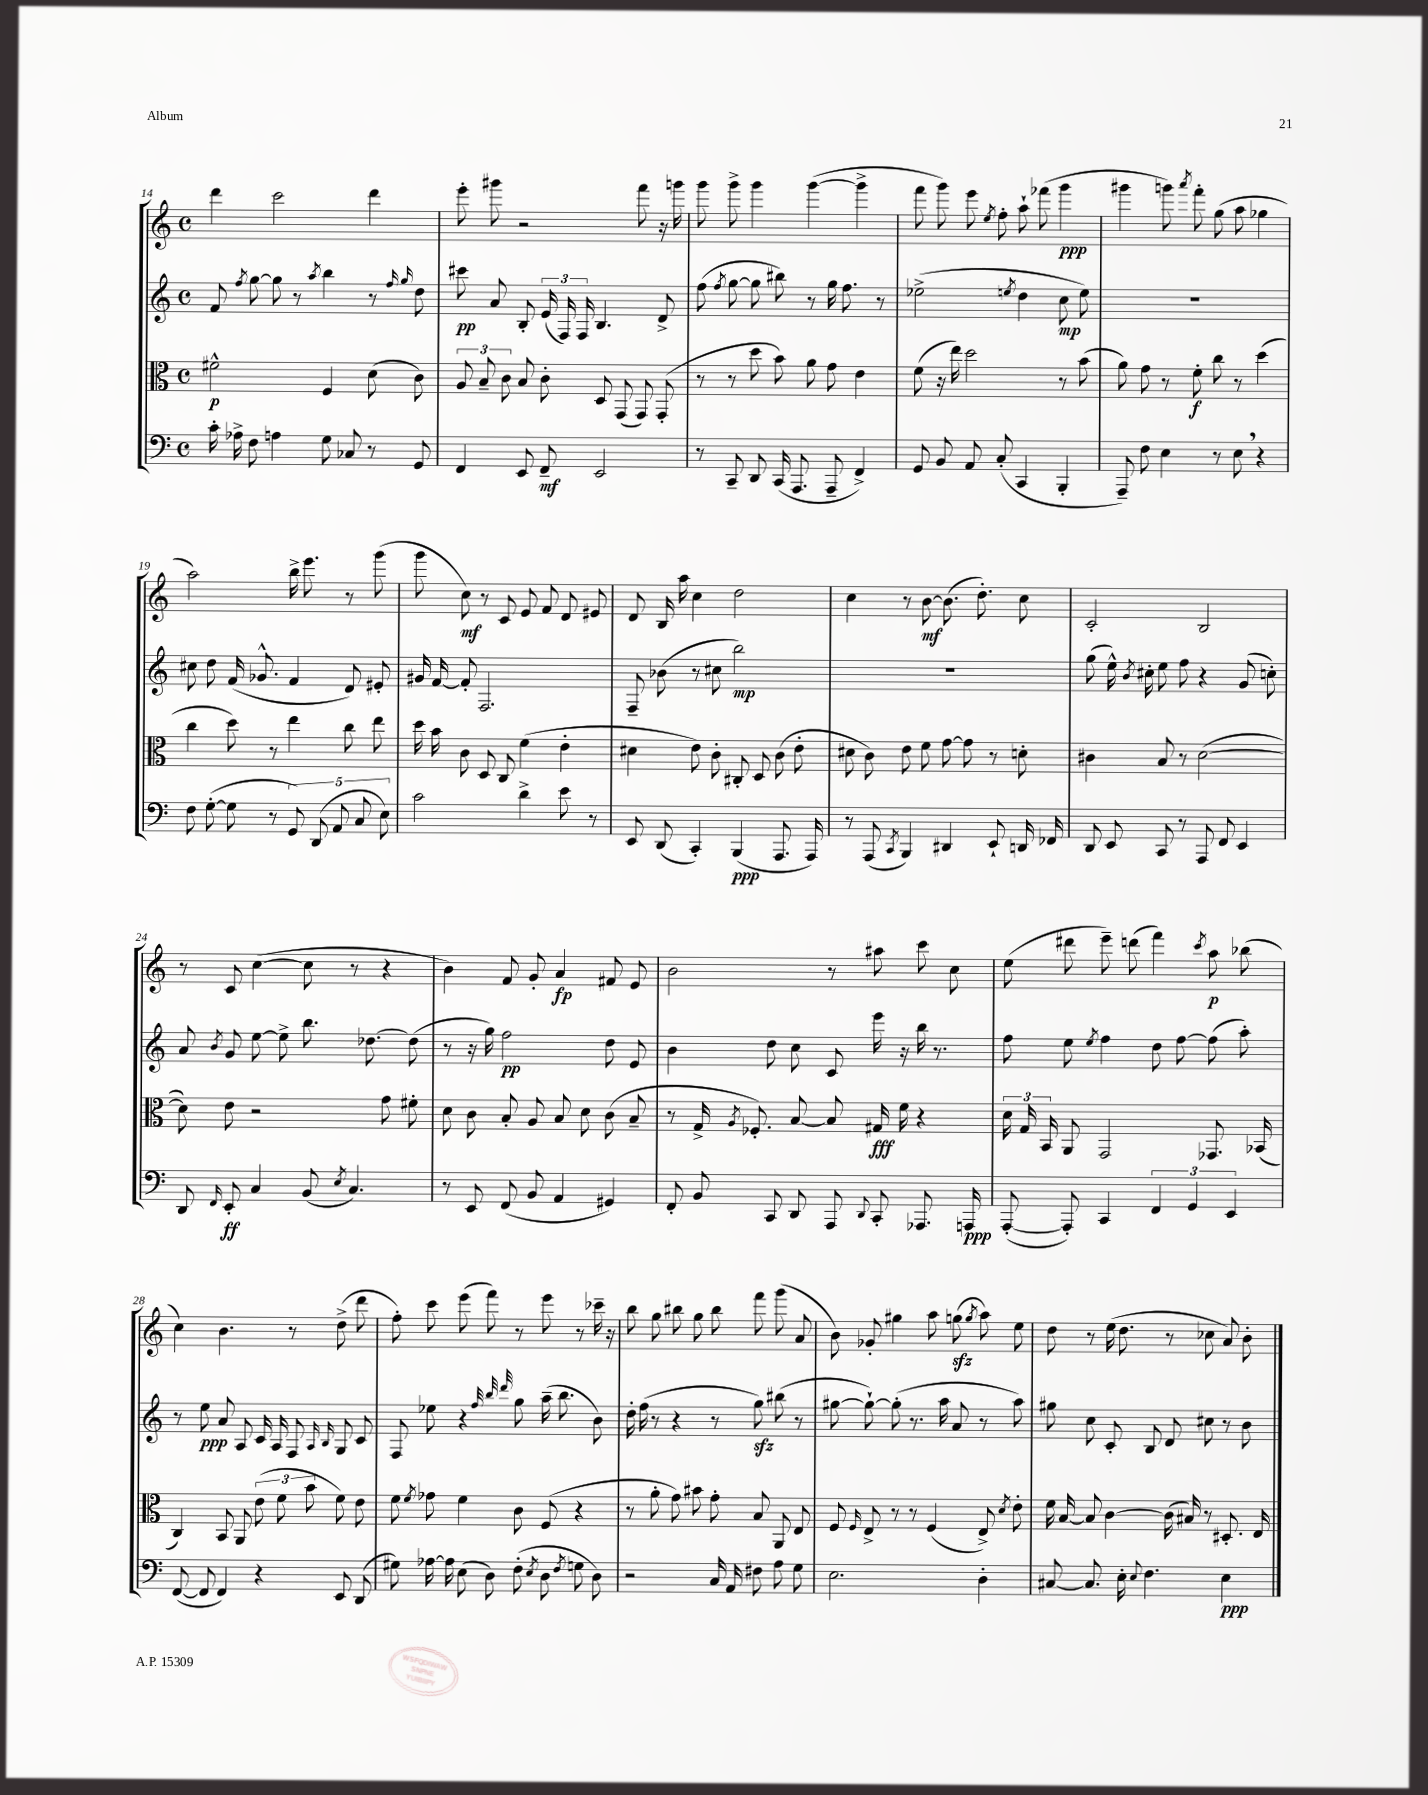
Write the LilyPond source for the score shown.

<<
\new StaffGroup <<
\new Staff = "s0" {
    \clef treble \key c \major \defaultTimeSignature \time 4/4
    \autoBeamOff d'''4 c'''2 d'''4 |
    e'''8-. gis'''8 r2 f'''8 r16 g'''16 |
    g'''8 g'''8-> g'''4 g'''4~( g'''4-> |
    f'''8 g'''8) e'''8 \acciaccatura { e''8 } f''8-. a''8-! fes'''8( g'''4\ppp |
    gis'''4 g'''8) \acciaccatura { a'''8 } f'''8-. g''8( a''8 ges''4 |
    a''2) b''16-> e'''8. r8 g'''8( |
    g'''8 c''8\mf) r8 c'8 e'8 f'8 d'8 eis'8 |
    d'8 b16 a''16 c''4 d''2 |
    c''4 r8 b'8~\mf b'8.( d''8.-.) c''8 |
    c'2-. b2 |
    r8 c'8 c''4~( c''8 r8 r4 |
    b'4) f'8 g'8-. a'4\fp fis'8 e'8 |
    b'2 r8 ais''8 c'''8 c''8 |
    e''8( dis'''8 e'''8--) d'''8( f'''4) \acciaccatura { c'''8 } a''8\p bes''8( |
    c''4) b'4. r8 d''8->( d'''8 |
    f''8-.) c'''8 e'''8( f'''8) r8 e'''8 r8 ces'''16-- r16 |
    b''8 g''8 bis''8 g''8 bis''8 f'''8 g'''8( a'8 |
    b'8) ges'8-. gis''4 a''8 g''8\sfz( \acciaccatura { g''8 } a''8) e''8 |
    d''8 r8 e''16( d''8. r8 ces''8 a'8) b'8-. \bar "|." |
}
\new Staff = "s1" {
    \clef treble \key c \major \defaultTimeSignature \time 4/4
    \autoBeamOff f'8 \acciaccatura { f''8 } g''8~ g''8 r8 \acciaccatura { a''8 } b''4 r8 \grace { f''16 g''16 } d''8 |
    cis'''8\pp a'8 b8-. \tuplet 3/2 { e'16( f16) f16 } b4. d'8-> |
    f''8( \acciaccatura { f''8 } g''8~ g''8 bis''8) r8 g''16 f''8. r8 |
    ees''2->( \acciaccatura { e''8 } d''4 c''8\mp e''8) |
    R1 |
    cis''8 d''8 f'16( ges'8.-^ f'4 d'8) eis'8-. |
    gis'16 f'16~ f'8-. f2. |
    f8-- bes'8( r8 cis''8 b''2\mp) |
    R1 |
    g''8( e''16-^) \acciaccatura { b'8 } cis''16-. e''8 f''8 r4 g'8( c''8-.) |
    a'8 \acciaccatura { b'8 } g'8 e''8~ e''8-> b''8. des''8.~ des''8( |
    r8 r16 g''16) f''2\pp d''8 e'8 |
    b'4 d''8 c''8 c'8 e'''16 r16 b''16 r8. |
    f''8 e''8 \acciaccatura { e''8 } f''4 d''8 f''8~ f''8( a''8-.) |
    r8 e''8\ppp a'8 a8 c'16 a16 f8 \grace { a16 b16 } g8 c'8 |
    f8 ees''8 r4 \grace { f''32 b''32 d'''32 } g''8 a''16--( b''8. b'8) |
    d''16-. f''16( r8 r4 r8 g''8\sfz) bis''8( r8 |
    gis''8~ gis''8~-!) gis''8-.( r8. a''16 a'8 r8 a''8) |
    gis''8 c''8 c'8-. b8 d'8 cis''8 r8 b'8 \bar "|." |
}
\new Staff = "s2" {
    \clef alto \key c \major \defaultTimeSignature \time 4/4
    \autoBeamOff fis'2-^\p f4 d'8( c'8) |
    \tuplet 3/2 { a8 b8-- c'8 } b8 c'8-. d8 g,8( g,8) g,8-.( |
    r8 r8 d''8 b'8) a'8 g'8 e'4 |
    f'8( r16 e''16) d''2 r8 b'8( |
    a'8) g'8 r8 f'8-.\f c''8 r8 d''4( |
    c''4 d''8) r8 e''4 c''8 e''8 |
    d''16 b'16 c'8 d8 c8 f'4( e'4-. |
    dis'4 e'8) c'8-. cis8-. d8 c'8( e'8-. |
    dis'8 c'8) e'8 f'8 g'8~ g'8 r8 d'8-. |
    cis'4 b8 r8 d'2~( |
    d'8) e'8 r2 g'8 fis'8-. |
    d'8 c'8 b8-. a8 b8 d'8 c'8( b8-- |
    r8 g16-> \acciaccatura { a8 } fes8.-.) b8~ b8 gis16\fff f'16 r4 |
    \tuplet 3/2 { d'16 g16 b,16 } a,8 g,2 ges,8. bes,16( |
    c4) b,8 a,8 \tuplet 3/2 { e'8( f'8 b'8 } f'8) e'8 |
    f'8 \acciaccatura { f'8 } ges'8 f'4 c'8 f8( r4 |
    r8 a'8-. g'8) bis'8 g'8-. b8 a,8 e8 |
    f8 \grace { f16 } e8-> r8 r8 f4( e8->) \acciaccatura { d'8 } e'8-. |
    f'16 b16~ b8 c'4~ c'16( bis16) r8 dis8.-. e16 \bar "|." |
}
\new Staff = "s3" {
    \clef bass \key c \major \defaultTimeSignature \time 4/4
    \autoBeamOff c'16-. aes16-> f8 a4 g8 ces8 r8 g,8 |
    f,4 e,8 f,8--\mf e,2 |
    r8 c,8-- d,8 c,16( a,,8. a,,8-- f,4->) |
    g,8 b,8 a,8 c8-.( c,4 b,,4-. |
    a,,8--) f8 e4 r8 e8 \breathe r4 |
    f8 g8~-.( g8 r8 \tuplet 5/4 { g,8) d,8( a,8 c8 e8) } |
    c'2 d'4-> e'8 r8 |
    e,8 d,8( c,4-.) b,,4\ppp( a,,8. a,,16) |
    r8 a,,8( \acciaccatura { c,8 } b,,4) dis,4 e,8-! d,16 fes,16 |
    d,8 e,8 c,8 r8 a,,8 f,8 e,4 |
    d,8 \grace { f,16 } e,8-.\ff c4 b,8( \acciaccatura { e8 } c4.) |
    r8 e,8 f,8( b,8 a,4 gis,4) |
    f,8-. b,8 c,8 d,8 a,,8 \appoggiatura { d,8 } c,8-. aes,,8. a,,16\ppp |
    a,,8~-.( a,,8-.) c,4 \tuplet 3/2 { f,4 g,4 e,4 } |
    f,8~( f,8 f,4) r4 e,8 d,8( |
    gis8) aes16~ aes16 e8( d8) f8-.( \acciaccatura { e8 } d8 \acciaccatura { f8 } g8 d8) |
    r2 c16 a,16 fis8 a8 g8 |
    e2. d4-. |
    cis8~ cis8. e16-. \appoggiatura { e8 } f4. e4\ppp \bar "|." |
}
>>
>>
\layout { \context { \Score currentBarNumber = #14 } }
